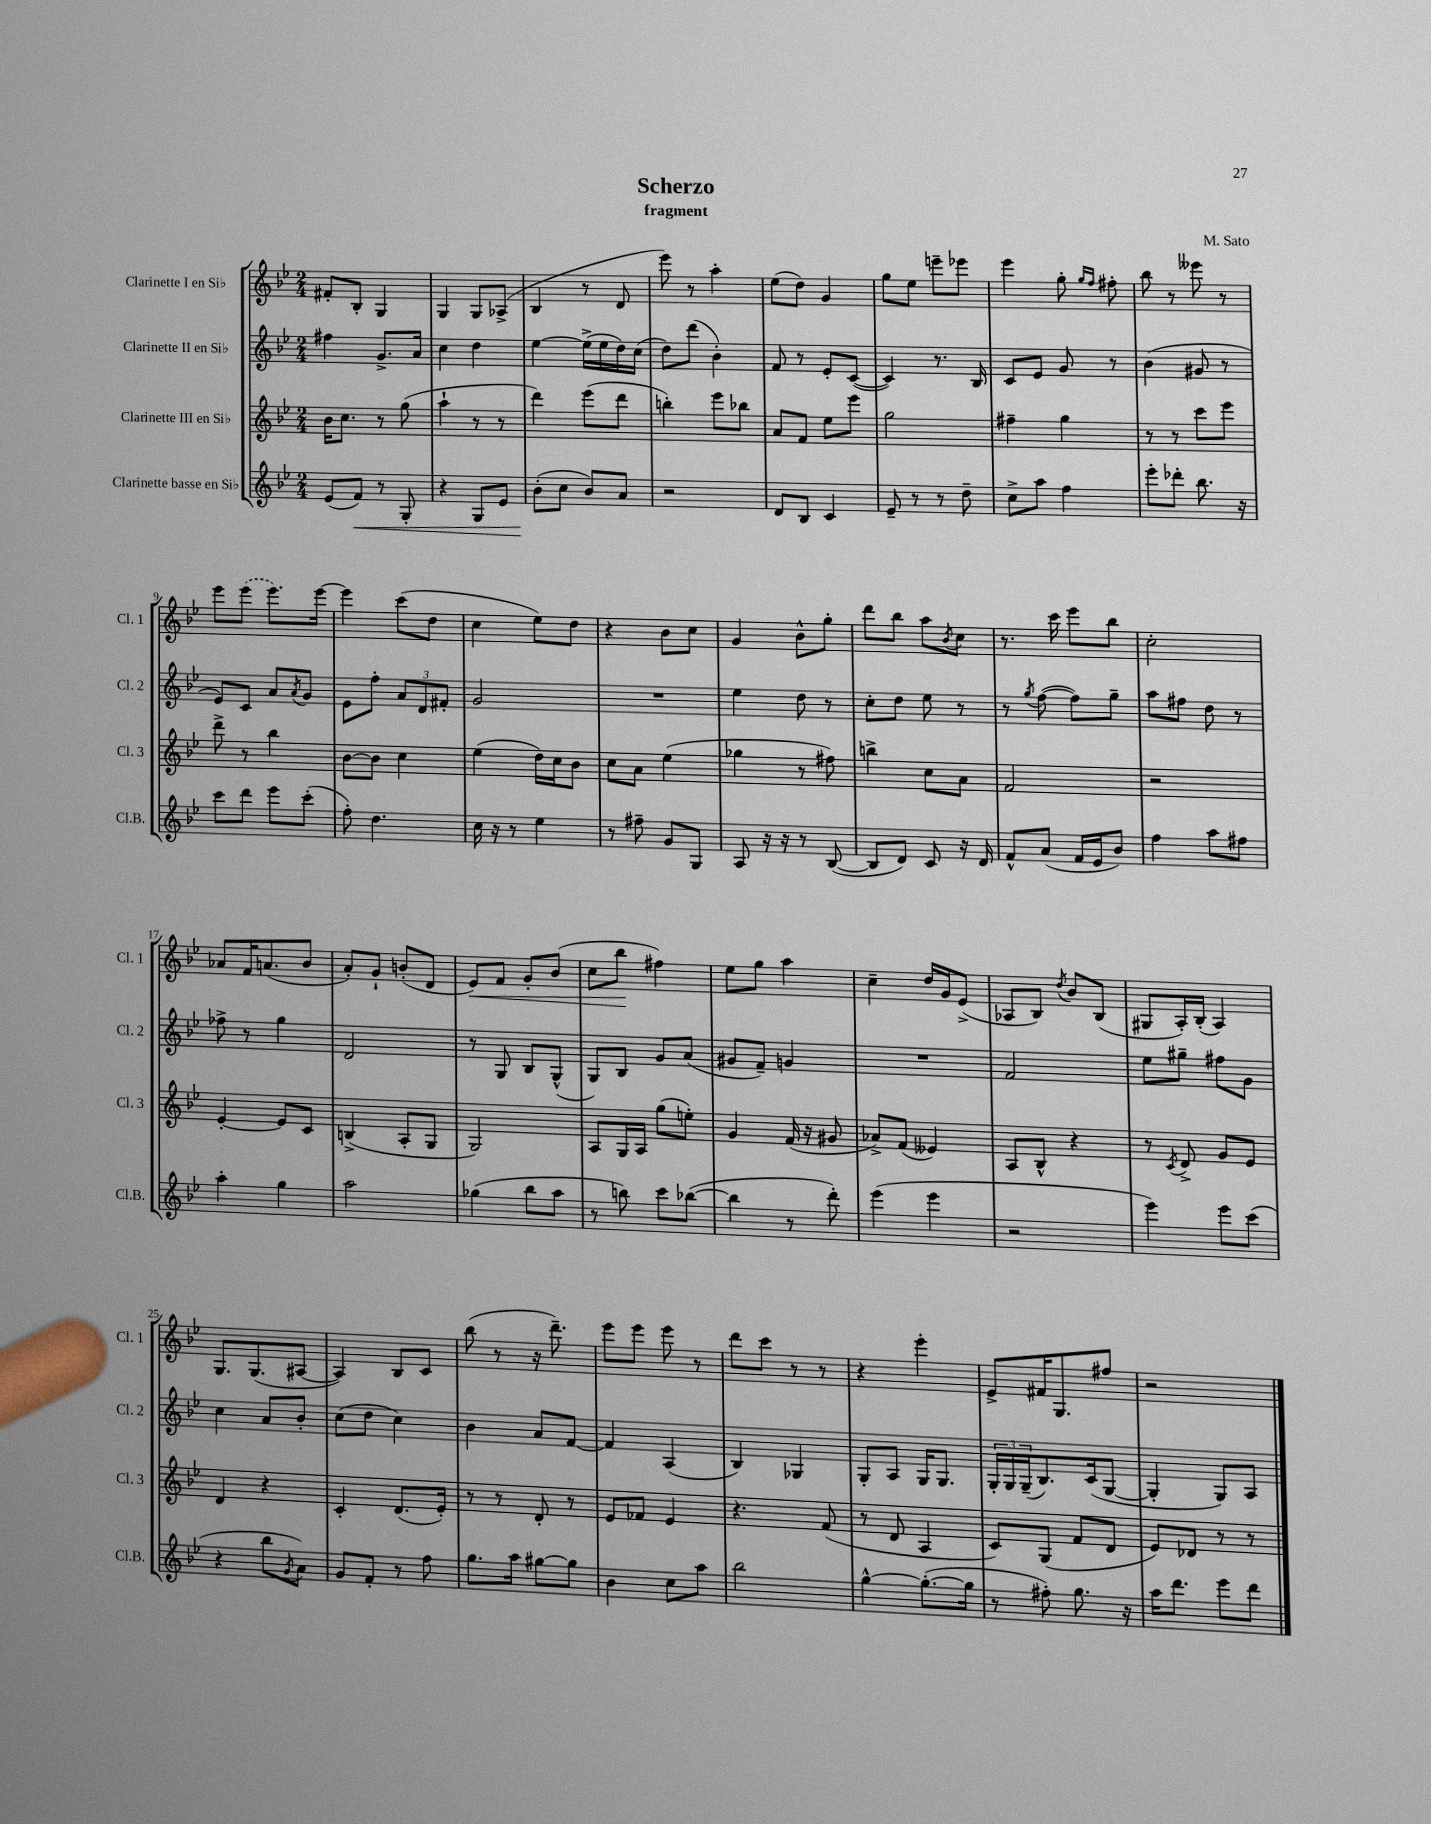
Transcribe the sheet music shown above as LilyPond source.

\header { title = "Scherzo" composer = "M. Sato" subtitle = "fragment" }
<<
\new StaffGroup <<
\new Staff = "s0" \with { instrumentName = "Clarinette I en Sib" shortInstrumentName = "Cl. 1" } {
    \clef treble \key bes \major \numericTimeSignature \time 2/4
    fis'8-. bes8-. g4 |
    g4 g8 aes8->( |
    bes4 r8 d'8 |
    ees'''8) r8 a''4-. |
    ees''8( d''8) g'4 |
    g''8 ees''8 e'''8-- ees'''8 |
    ees'''4 g''8-. \grace { g''16 f''16 } fis''8-. |
    bes''8 r8 eeses'''8 r8 |
    ees'''8 \once \slurDashed ees'''8( ees'''8.) ees'''16~ |
    ees'''4 c'''8( d''8 |
    c''4 ees''8) d''8 |
    r4 bes'8 c''8 |
    g'4 bes'8-^ g''8-. |
    d'''8 bes''8 a''8 \acciaccatura { bes'8 } c''8 |
    r8. c'''16 ees'''8 bes''8 |
    c''2-. |
    aes'8 f'16 a'8.( bes'8 |
    a'8-.) g'8-! b'8-.( d'8 |
    ees'8\<) f'8 g'8-. bes'8( |
    c''8 bes''8\! fis''4) |
    ees''8 g''8 a''4 |
    c''4-- d''16 g'16 ees'8->( |
    aes8 bes8) \acciaccatura { d''8 } bes'8 bes8( |
    gis8 a16-.) bes16-.( a4) |
    g8. g8.( ais8~ |
    ais4) bes8 c'8 |
    bes''8( r8 r16 d'''8.--) |
    ees'''8 ees'''8 ees'''8 r8 |
    d'''8 c'''8 r8 r8 |
    r4 ees'''4-. |
    ees'8-> fis'16 g8. fis''8 |
    r2 \bar "|." |
}
\new Staff = "s1" \with { instrumentName = "Clarinette II en Sib" shortInstrumentName = "Cl. 2" } {
    \clef treble \key bes \major \numericTimeSignature \time 2/4
    fis''4 g'8.-> a'16 |
    c''4 d''4 |
    ees''4~ ees''16->( ees''16 d''16) c''16( |
    d''8) d'''8( bes'4-.) |
    f'8 r8 ees'8-. c'8~( |
    c'4) r8. bes16 |
    c'8 ees'8 g'8 r8 |
    bes'4( gis'8 r8 |
    ees'8) c'8 a'8 \acciaccatura { a'8 } g'8 |
    ees'8 f''8-. \tuplet 3/2 { a'8 d'8 fis'8-. } |
    g'2 |
    R2 |
    ees''4 d''8 r8 |
    c''8-. d''8 ees''8 r8 |
    r8 \acciaccatura { g''8 } f''8~( f''8) g''8-- |
    a''8 fis''8 d''8 r8 |
    fes''8-> r8 g''4 |
    d'2 |
    r8 g8 bes8 g8-^( |
    g8) bes8 g'8 a'8( |
    gis'8 f'8--) g'4 |
    R2 |
    f'2 |
    ees''8 gis''8-- fis''8 g'8 |
    c''4 a'8 bes'8-. |
    c''8( d''8 c''4) |
    bes'4 a'8 f'8~ |
    f'4 a4( |
    bes4) ges4 |
    g8-. a8 g16 g8. |
    \tuplet 3/2 { g16-. g16 g16--( } bes8.) c'16( g8~ |
    g4-. g8) a8 \bar "|." |
}
\new Staff = "s2" \with { instrumentName = "Clarinette III en Sib" shortInstrumentName = "Cl. 3" } {
    \clef treble \key bes \major \numericTimeSignature \time 2/4
    bes'16 c''8. r8 g''8( |
    a''4-! r8 r8 |
    d'''4) ees'''8( d'''8 |
    b''4-.) ees'''8 bes''8 |
    a'8 f'8 ees''8 ees'''8 |
    g''2 |
    fis''4-- g''4 |
    r8 r8 c'''8 ees'''8 |
    d'''8-> r8 bes''4 |
    bes'8~ bes'8 c''4 |
    ees''4( d''16) c''16 bes'8 |
    c''8 a'8 ees''4( |
    ges''4 r8 fis''8) |
    b''4-> c''8 a'8 |
    f'2 |
    r2 |
    ees'4~-. ees'8 c'8 |
    b4->( a8-. g8 |
    g2) |
    a8 g16 a16 g''8( e''8-.) |
    g'4 f'16( r16 gis'8 |
    aes'8->) f'8( eeses'4) |
    a8 bes8-^ r4 |
    r8 \acciaccatura { c'8 } d'8-> g'8 ees'8 |
    d'4 r4 |
    c'4-. d'8.( ees'16-.) |
    r8 r8 d'8-. r8 |
    ees'8 fes'8 ees'4 |
    r4. f'8( |
    r8 d'8 a4 |
    c'8) g8( f'8 d'8 |
    ees'8) des'8 r8 r8 \bar "|." |
}
\new Staff = "s3" \with { instrumentName = "Clarinette basse en Sib" shortInstrumentName = "Cl.B." } {
    \clef treble \key bes \major \numericTimeSignature \time 2/4
    ees'8( f'8\<) r8 g8-. |
    r4 g8 ees'8 |
    bes'8-.\!( c''8 bes'8) a'8 |
    r2 |
    d'8 bes8 c'4 |
    ees'8-- r8 r8 d''8-- |
    c''8-> a''8 f''4 |
    ees'''8-. des'''8-. bes''8. r16 |
    c'''8 d'''8 ees'''8 c'''8-.( |
    f''8-.) d''4. |
    c''16 r16 r8 ees''4 |
    r8 fis''8-- g'8 g8 |
    a8 r16 r16 r8 bes8~( |
    bes8 d'8) c'8 r16 d'16 |
    f'8-^ a'8( f'16 ees'16 bes'8) |
    f''4 a''8 fis''8 |
    a''4-. g''4 |
    a''2 |
    ges''4( bes''8 a''8 |
    r8 b''8) c'''8 bes''8~( |
    bes''4 r8 d'''8-.) |
    ees'''4( ees'''4 |
    r2 |
    ees'''4) ees'''8 c'''8( |
    r4 bes''8 \acciaccatura { g'8 } a'8) |
    g'8 f'8-. r8 f''8 |
    g''8. a''16 gis''8~ gis''8 |
    bes'4 c''8 a''8 |
    bes''2 |
    g''4~-^ g''8.~-.( g''16 |
    r8 fis''8-.) g''8. r16 |
    a''16 d'''8. ees'''8 d'''8 \bar "|." |
}
>>
>>
